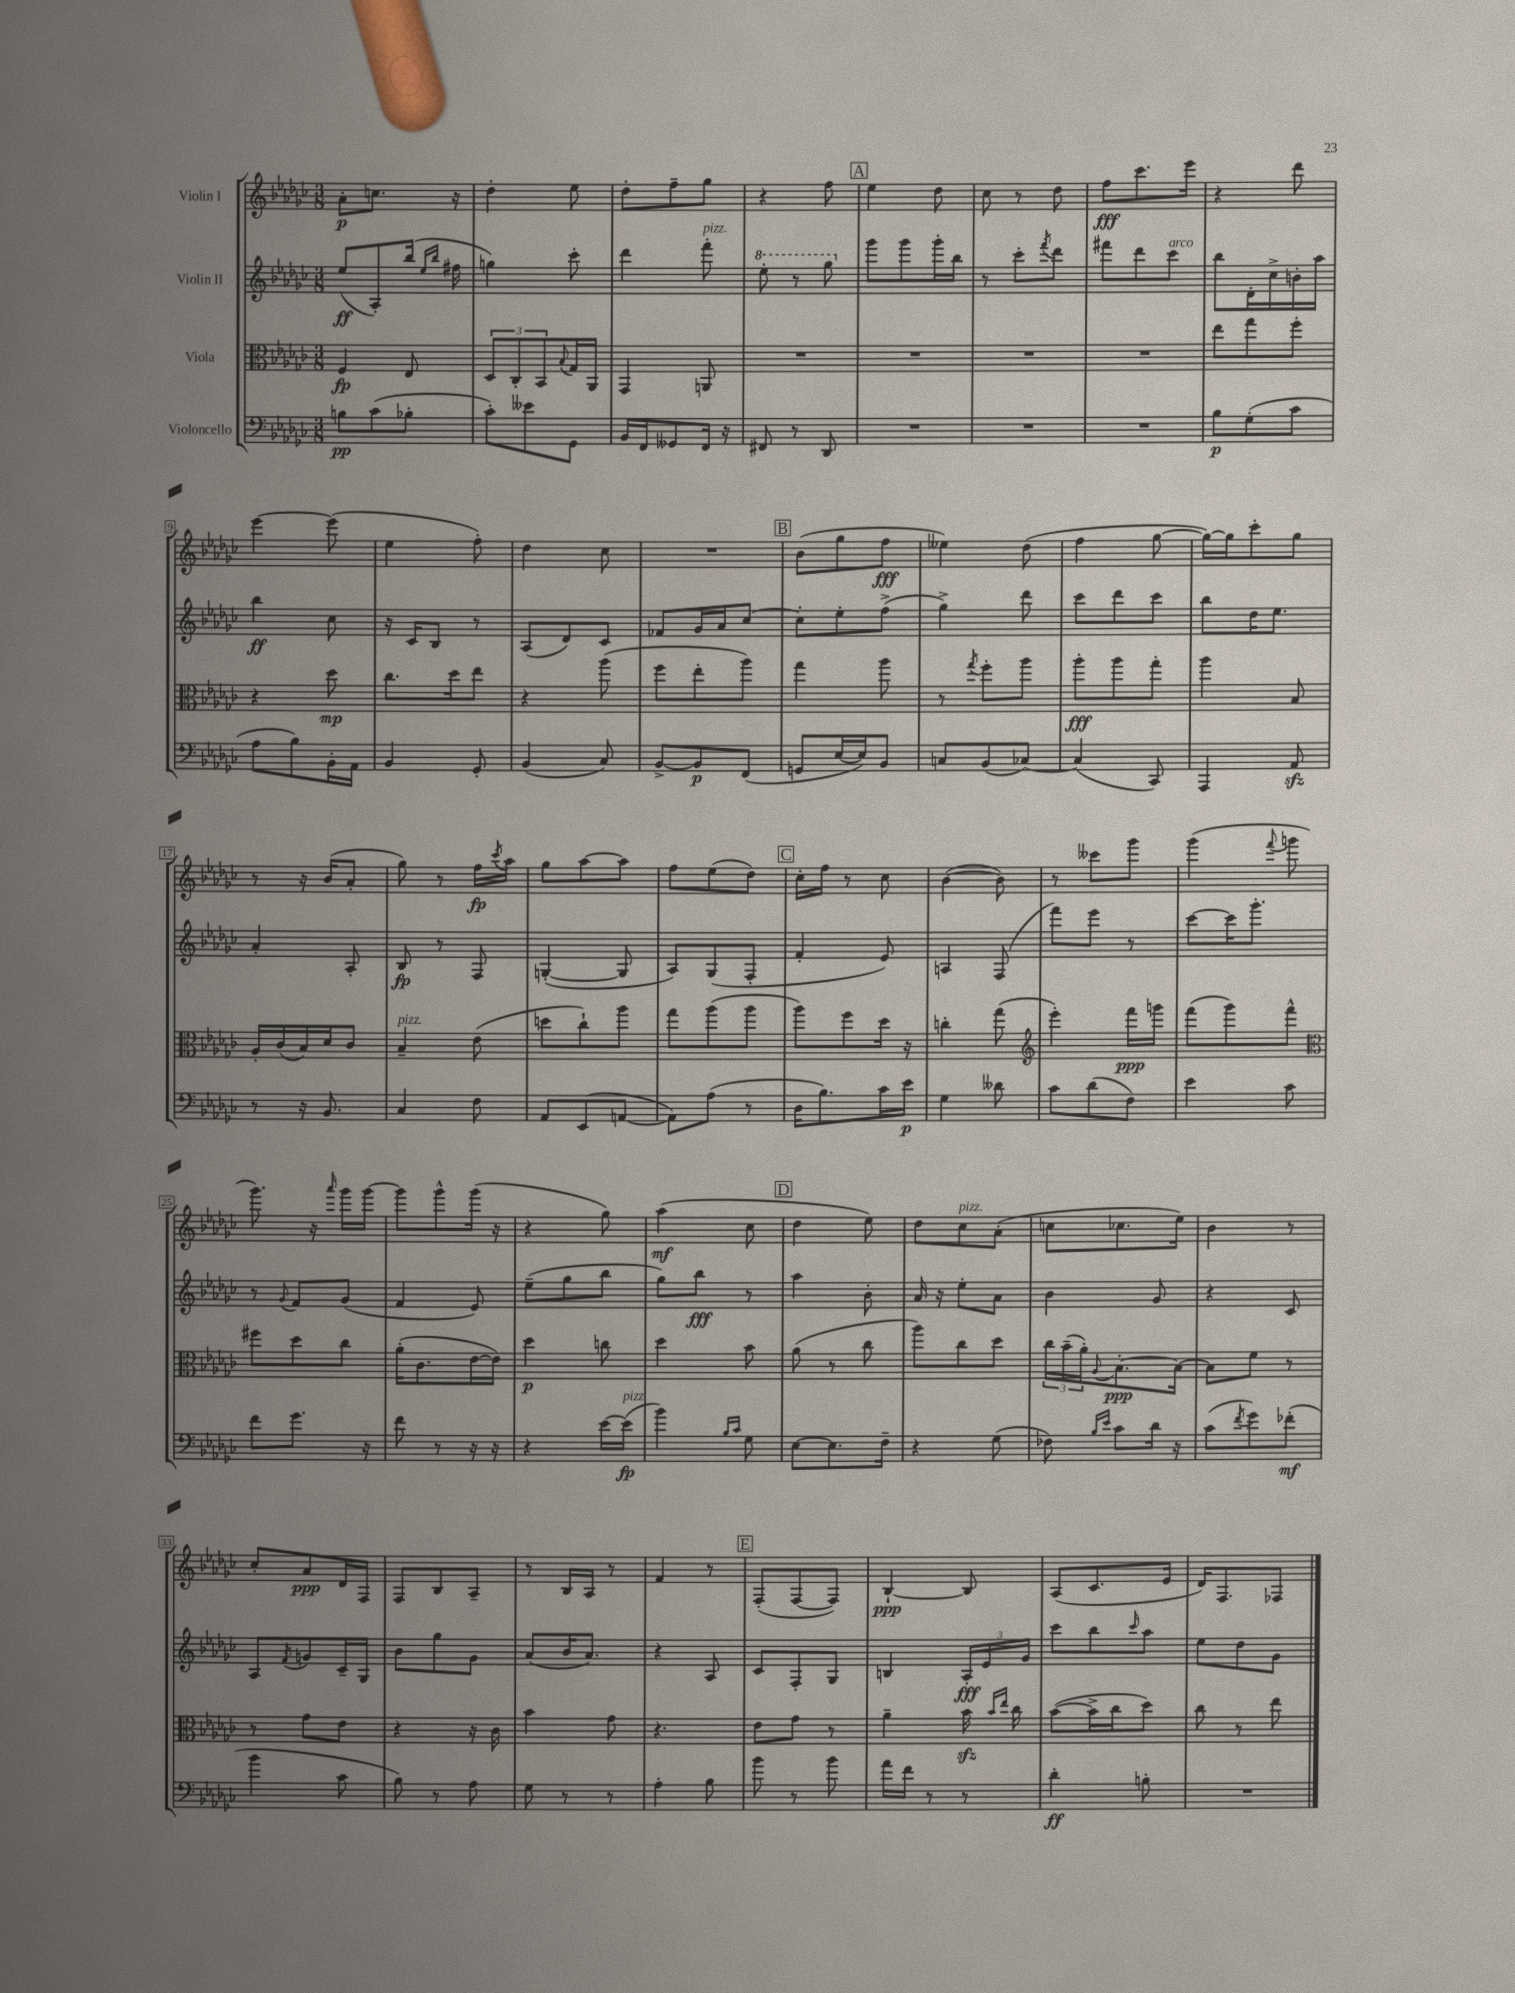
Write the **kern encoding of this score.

**kern	**dynam	**kern	**dynam	**kern	**dynam	**kern	**dynam
*part4	*part4	*part3	*part3	*part2	*part2	*part1	*part1
*staff4	*staff4	*staff3	*staff3	*staff2	*staff2	*staff1	*staff1
*I"Violoncello	*	*I"Viola	*	*I"Violin II	*	*I"Violin I	*
*clefF4	*	*clefC3	*	*clefG2	*	*clefG2	*
*k[b-e-a-d-g-c-]	*	*k[b-e-a-d-g-c-]	*	*k[b-e-a-d-g-c-]	*	*k[b-e-a-d-g-c-]	*
*M3/8	*	*M3/8	*	*M3/8	*	*M3/8	*
=1	=1	=1	=1	=1	=1	=1	=1
8Bn\L	pp	4F/	fp	(8ee-/L	ff	8a-'\L	p
(8c-\	.	.	.	8A-'/)	.	8.ccn\J	.
8B-X'\J	.	8E-/	.	(16bb-/Jk	.	.	.
.	.	.	.	16qqee-/LL	.	.	.
.	.	.	.	16qqbb-/JJ	.	.	.
.	.	.	.	16ff#X\	.	16r	.
=2	=2	=2	=2	=2	=2	=2	=2
8c-'\L)	.	12D-/L	.	4ggn\)	.	4dd-'\	.
.	.	12C-'/	.	.	.	.	.
8e--X\	.	.	.	.	.	.	.
.	.	12BB-/	.	.	.	.	.
.	.	8qqB-/	.	.	.	.	.
8GG-\J	.	16G-/L	.	8ccc-'\	.	8ee-\	.
.	.	16AA-/JJ	.	.	.	.	.
=3	=3	=3	=3	=3	=3	=3	=3
16BB-/LL	.	4GG-/	.	4ddd-\	.	8dd-'\L	.
16FF/J	.	.	.	.	.	.	.
8GG--X/	.	.	.	.	.	8ff~\	.
!	!	!	!	!LO:TX:a:i:t=pizz.	!	!	!
16FF/Jk	.	8AAn/	.	8fff'\	.	8gg-\J	.
16r	.	.	.	.	.	.	.
=4	=4	=4	=4	=4	=4	=4	=4
*	*	*	*	*8va	*	*	*
8FF#X/	.	4.r	.	8eee-'\	.	4r	.
8r	.	.	.	8r	.	.	.
8DD-/	.	.	.	8ggg-\	.	8ff\	.
!!LO:REH:place=s1:t=A
=5	=5	=5	=5	=5	=5	=5	=5
*	*	*	*	*X8va	*	*	*
4.r	.	4.r	.	8ggg-\L	.	4ee-\	.
.	.	.	.	8ggg-\	.	.	.
.	.	.	.	16ggg-'\L	.	8dd-\	.
.	.	.	.	16bb-\JJ	.	.	.
=6	=6	=6	=6	=6	=6	=6	=6
4.r	.	4.r	.	8r	.	8cc-\	.
.	.	.	.	8ccc-'\L	.	8r	.
.	.	.	.	8qfff/	.	.	.
.	.	.	.	8ddd-\J	.	8dd-\	.
=7	=7	=7	=7	=7	=7	=7	=7
4.r	.	4.r	.	8fff#X\L	.	8ff\L	fff
.	.	.	.	8ddd-\	.	8.ccc-\	.
!	!	!	!	!LO:TX:a:i:t=arco	!	!	!
.	.	.	.	8ccc-\J	.	.	.
.	.	.	.	.	.	16eee-\Jk	.
=8	=8	=8	=8	=8	=8	=8	=8
8B-\L	p	8ee-\L	.	8bb-\L	.	4r	.
(8G-'\	.	8gg-\	.	16d-'\L	.	.	.
.	.	.	.	16cc-^\	.	.	.
8c-\J	.	8ff'\J	.	16bn'\	.	8ddd-\	.
.	.	.	.	16aa-\JJ	.	.	.
!!LO:LB:g=z
=9	=9	=9	=9	=9	=9	=9	=9
8A-\L	.	4r	.	4bb-\	ff	[4eee-\	.
8B-\)	.	.	.	.	.	.	.
16BB-'\L	.	8dd-\	mp	8cc-\	.	(8eee-\]	.
16AA-\JJ	.	.	.	.	.	.	.
=10	=10	=10	=10	=10	=10	=10	=10
4BB-/	.	8.cc-\L	.	16r	.	4ee-\	.
.	.	.	.	16c-/KL	.	.	.
.	.	.	.	8B-/J	.	.	.
.	.	16dd-\k	.	.	.	.	.
8GG-'/	.	8ee-\J	.	8r	.	8ff'\)	.
=11	=11	=11	=11	=11	=11	=11	=11
(4BB-/	.	4r	.	(8A-/L	.	4dd-\	.
.	.	.	.	8d-/)	.	.	.
8C-/)	.	(8aa-\	.	8c-/J	.	8cc-\	.
=12	=12	=12	=12	=12	=12	=12	=12
[8BB-^/L	.	8ff\L	.	8f-X/L	.	4.r	.
8BB-/]	p	8ee-'\	.	16g-/L	.	.	.
.	.	.	.	16a-/J	.	.	.
(8FF/J	.	8aa-\J)	.	[8cc-/J	.	.	.
!!LO:REH:place=s1:t=B
=13	=13	=13	=13	=13	=13	=13	=13
8GGn/L	.	4gg-\	.	8cc-'\L]	.	(8b-\L	.
[16E-/L	.	.	.	8ee-'\	.	8gg-\	.
16E-/J])	.	.	.	.	.	.	.
8BB-/J	.	8aa-\	.	(8ff^\J	.	8ff\J	fff
=14	=14	=14	=14	=14	=14	=14	=14
8Cn/L	.	8r	.	4gg-^\)	.	4ee--X\)	.
.	.	8qgg-/	.	.	.	.	.
(8BB-/	.	8ff'\L	.	.	.	.	.
[8C-X/J)	.	8aa-\J	.	8ddd-\	.	(8dd-\	.
=15	=15	=15	=15	=15	=15	=15	=15
(4C-/]	.	8aa-'\L	fff	8ccc-\L	.	4ff\	.
.	.	8aa-\	.	8ddd-\	.	.	.
8CC-/)	.	8gg-'\J	.	8ccc-\J	.	[8gg-\	.
=16	=16	=16	=16	=16	=16	=16	=16
4AAA-/	.	4aa-\	.	8bb-\L	.	16gg-\LL_)	.
.	.	.	.	.	.	16gg-\J]	.
.	.	.	.	16dd-\K	.	8ccc-'\	.
.	.	.	.	8.ee-\J	.	.	.
8AA-zz/	.	8B-/	.	.	.	8gg-\J	.
!!LO:LB:g=z
=17	=17	=17	=17	=17	=17	=17	=17
8r	.	16A-'/LL	.	4a-'/	.	8r	.
.	.	(16c-/	.	.	.	.	.
16r	.	16B-/)	.	.	.	16r	.
8.BB-/	.	16d-/J	.	.	.	(16b-/KL	.
.	.	8c-/J	.	8A-'/	.	8a-'/J	.
=18	=18	=18	=18	=18	=18	=18	=18
!	!	!LO:TX:a:i:t=pizz.	!	!	!	!	!
4C-/	.	4B-~/	.	8B-/	fp	8gg-\)	.
.	.	.	.	8r	.	8r	.
8F\	.	(8e-\	.	8F/	.	16ff\LL	fp
.	.	.	.	.	.	8qccc-/	.
.	.	.	.	.	.	16aa-\JJ	.
=19	=19	=19	=19	=19	=19	=19	=19
8AA-/L	.	8ddn\L	.	([4Gn'/	.	8gg-\L	.
(8EE-/	.	8cc-`\)	.	.	.	[8aa-\	.
[8AAn/J	.	8aa-\J	.	8G/]	.	8aa-\J]	.
=20	=20	=20	=20	=20	=20	=20	=20
8AA\L])	.	8gg-\L	.	8A-/L)	.	8ff\L	.
(8A-\J	.	(8aa-\	.	(8G-/	.	(8ee-\	.
8r	.	8aa-\J	.	8F'/J	.	8dd-\J)	.
!!LO:REH:place=s1:t=C
=21	=21	=21	=21	=21	=21	=21	=21
16D-\KL	.	8aa-\L)	.	4f'/	.	16cc-'\LL	.
8.B-\)	.	.	.	.	.	16ff\JJ	.
.	.	8ff\	.	.	.	8r	.
16c-\L	.	16dd-\Jk	.	8e-/)	.	8cc-\	.
16e-\JJ	p	16r	.	.	.	.	.
=22	=22	=22	=22	=22	=22	=22	=22
4G-\	.	4ccn'\	.	4An/	.	([4b-\	.
8d--X\	.	(8gg-\	.	(8F/	.	8b-\])	.
=23	=23	=23	=23	=23	=23	=23	=23
*	*	*clefG2	*	*	*	*	*
8c-\L	.	4eee-'\)	.	8fff\L)	.	8r	.
(8d-\	.	.	.	8eee-\J	.	8ccc--X\L	.
8F\J)	.	16fff\LL	ppp	8r	.	8ggg-\J	.
.	.	16gggn\JJ	.	.	.	.	.
=24	=24	=24	=24	=24	=24	=24	=24
4e-\	.	(8fff\L	.	[8ccc-\L	.	(4ggg-\	.
.	.	8ggg-\)	.	16ccc-\K]	.	.	.
.	.	.	.	8.ggg-'\J	.	.	.
.	.	.	.	.	.	8qqfff/	.
8c-\	.	8fff^^\J	.	.	.	8gggn\	.
!!LO:LB:g=z
=25	=25	=25	=25	=25	=25	=25	=25
*	*	*clefC3	*	*	*	*	*
8f\L	.	8ff#X\L	.	8r	.	8.ggg-\)	.
.	.	.	.	8qqg-/	.	.	.
8.g-\J	.	8dd-\	.	8f/L	.	.	.
.	.	.	.	.	.	16r	.
.	.	.	.	.	.	16qqaaa-/	.
.	.	8cc-\J	.	(8g-/J	.	16ggg-\LL	.
16r	.	.	.	.	.	[16ggg-\JJ	.
=26	=26	=26	=26	=26	=26	=26	=26
8f\	.	(16a-'\KL	.	4f/	.	8ggg-\L]	.
.	.	8.c-\	.	.	.	.	.
8r	.	.	.	.	.	8ggg-^^\	.
16r	.	[16e-\L	.	8e-/)	.	(16ggg-\Jk	.
16r	.	16e-\JJ])	.	.	.	16r	.
=27	=27	=27	=27	=27	=27	=27	=27
4r	.	4dd-\	p	(8ee-~\L	.	4r	.
.	.	.	.	8gg-\	.	.	.
[16e-\LL	.	8ccn\	.	8bb-\J	.	8gg-\)	.
!LO:TX:a:i:t=pizz.	!	!	!	!	!	!	!
(16e-\JJ]	fp	.	.	.	.	.	.
=28	=28	=28	=28	=28	=28	=28	=28
4b-\)	.	4dd-\	.	8gg-\L)	.	(4aa-\	mf
.	.	.	.	8bb-\J	fff	.	.
16qqB-/LL	.	.	.	.	.	.	.
16qqc-/JJ	.	.	.	.	.	.	.
8G-\	.	8b-\	.	8r	.	8cc-\	.
!!LO:REH:place=s1:t=D
=29	=29	=29	=29	=29	=29	=29	=29
[8E-\L	.	(8a-\	.	4aa-\	.	4dd-\	.
8.E-\]	.	8r	.	.	.	.	.
.	.	8cc-\	.	8b-'\	.	8ee-\)	.
16F~\Jk	.	.	.	.	.	.	.
=30	=30	=30	=30	=30	=30	=30	=30
4r	.	8aa-\L)	.	16a-/	.	8dd-\L	.
.	.	.	.	16r	.	.	.
!	!	!	!	!	!	!LO:TX:a:i:t=pizz.	!
.	.	8cc-\	.	8ee-'\L	.	8cc-\	.
(8G-\	.	8dd-\J	.	8a-\J	.	(8a-'\J	.
=31	=31	=31	=31	=31	=31	=31	=31
8F-X\)	.	24cc-\LL	.	4b-\	.	8ccn\L	.
.	.	(24b-~\	.	.	.	.	.
.	.	24a-'\J)	.	.	.	.	.
16qqB-/LL	.	.	.	.	.	.	.
16qqe-/JJ	.	8qqA-/	.	.	.	.	.
8c-\L	.	[8.B-'\	ppp	.	.	8.cc-X\	.
16d-\Jk	.	.	.	8g-/	.	.	.
16r	.	16B-\Jk_	.	.	.	16ee-\Jk)	.
=32	=32	=32	=32	=32	=32	=32	=32
(8c-\L	.	8B-\L]	.	4r	.	4b-\	.
8qf/	.	.	.	.	.	.	.
8g-\)	.	8f\J	.	.	.	.	.
(8f-X'\J	mf	8r	.	8c-/	.	8r	.
!!LO:LB:g=z
=33	=33	=33	=33	=33	=33	=33	=33
4b-\	.	8r	.	8A-/L	.	8cc-'/L	.
.	.	.	.	8qf/	.	.	.
.	.	8g-\L	.	8gn/	.	8a-/	ppp
8c-\	.	8e-\J	.	16c-~/L	.	16d-/L	.
.	.	.	.	16G-/JJ	.	16F/JJ	.
=34	=34	=34	=34	=34	=34	=34	=34
8B-\)	.	4r	.	8b-\L	.	8F/L	.
8r	.	.	.	8gg-\	.	8B-/	.
8A-\	.	16r	.	8g-\J	.	8A-~/J	.
.	.	16c-\	.	.	.	.	.
=35	=35	=35	=35	=35	=35	=35	=35
8G-\	.	4b-\	.	(8a-/L	.	8r	.
8r	.	.	.	16b-/K	.	16B-/LL	.
.	.	.	.	8.a-/J)	.	16A-/JJ	.
8r	.	8g-\	.	.	.	8r	.
=36	=36	=36	=36	=36	=36	=36	=36
4A-'\	.	4.r	.	4r	.	4f/	.
8B-\	.	.	.	8A-/	.	8r	.
!!LO:REH:place=s1:t=E
=37	=37	=37	=37	=37	=37	=37	=37
8b-\	.	8e-\L	.	8c-/L	.	(8F'/L	.
8r	.	8g-\J	.	8F'/	.	[8F/	.
8b-\	.	8r	.	8G-/J	.	8F/J])	.
=38	=38	=38	=38	=38	=38	=38	=38
16a-\LL	.	4a-~\	.	4Bn/	.	[4B-`/	ppp
16f\JJ	.	.	.	.	.	.	.
8r	.	.	.	.	.	.	.
8r	.	16b-zz\	.	24A-'/LL	fff	8B-/]	.
.	.	.	.	24e-/	.	.	.
.	.	16qqb-/LL	.	.	.	.	.
.	.	16qqee-/JJ	.	.	.	.	.
.	.	16cc-\	.	.	.	.	.
.	.	.	.	24g-/JJ	.	.	.
=39	=39	=39	=39	=39	=39	=39	=39
4d-'\	ff	([8b-\L	.	8ccc-\L	.	(8A-/L	.
.	.	16b-^\L]	.	8bb-\	.	8.c-/	.
.	.	16cc-\J	.	.	.	.	.
.	.	.	.	16qqccc-/	.	.	.
8Bn'\	.	8dd-\J)	.	8aa-\J	.	.	.
.	.	.	.	.	.	16e-/Jk	.
=40	=40	=40	=40	=40	=40	=40	=40
4.r	.	8cc-\	.	8ee-\L	.	16d-/KL)	.
.	.	.	.	.	.	8.F/	.
.	.	8r	.	8dd-\	.	.	.
.	.	8ee-\	.	8g-\J	.	8F-X/J	.
==	==	==	==	==	==	==	==
*-	*-	*-	*-	*-	*-	*-	*-
